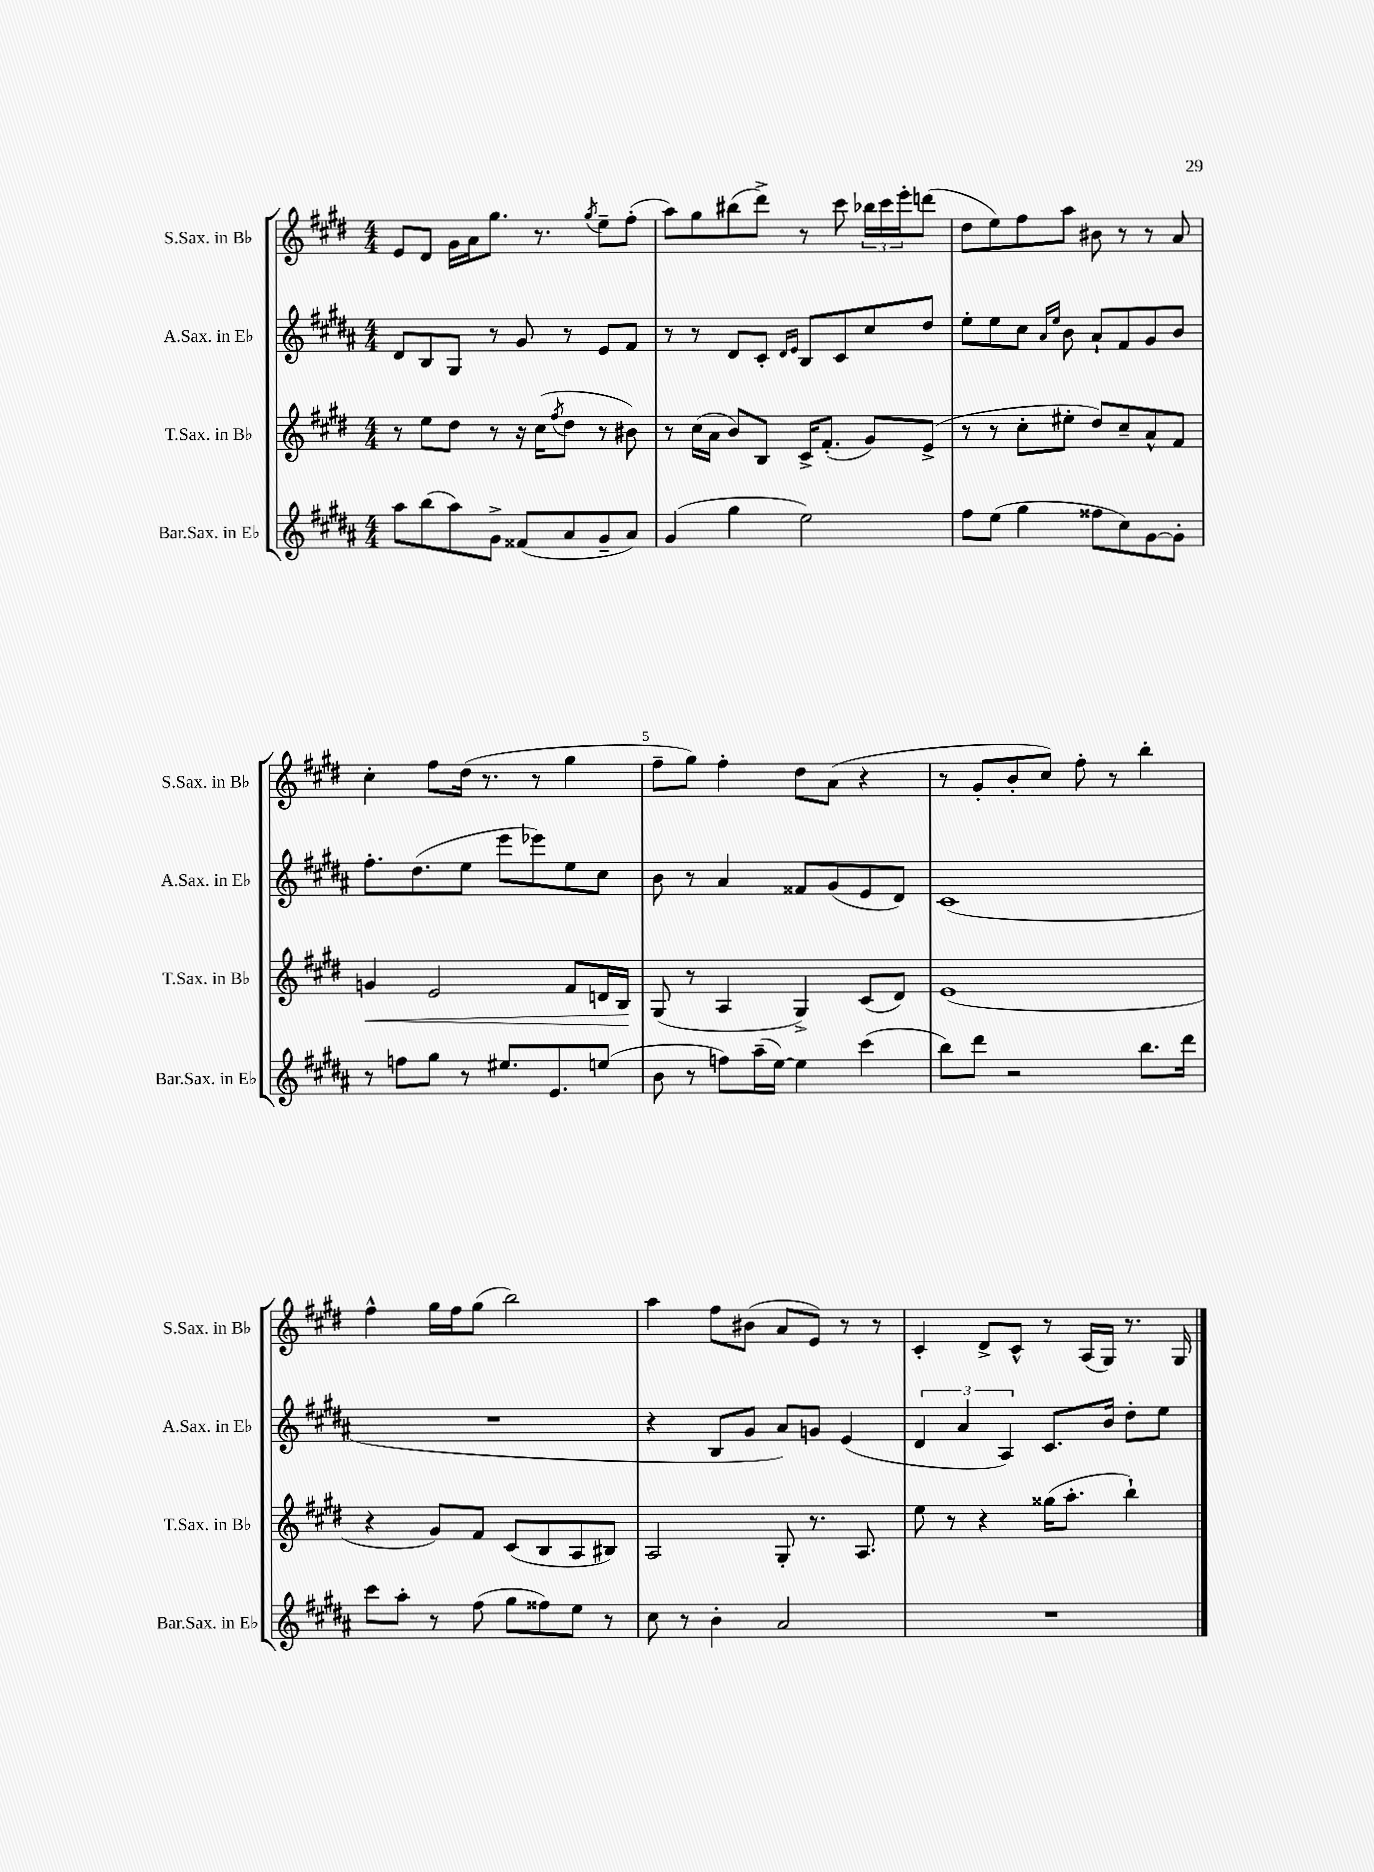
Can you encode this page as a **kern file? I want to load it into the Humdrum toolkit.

**kern	**kern	**kern	**kern
*staff4	*staff3	*staff2	*staff1
*clefG2	*clefG2	*clefG2	*clefG2
*k[f#c#g#d#a#]	*k[f#c#g#d#]	*k[f#c#g#d#a#]	*k[f#c#g#d#]
*M4/4	*M4/4	*M4/4	*M4/4
8aa#	8r	8d#	8e
(8bb	8ee	8B	8d#
8aa#)	8dd#	8G#	16g#
.	.	.	16a
8g#^	8r	8r	8.gg#
(8f##	16r	8g#	.
.	(16cc#	.	8.r
.	8qff#	.	.
8a#	8dd#	8r	.
.	.	.	8qgg#
8g#~	8r	8e	8ee~
8a#)	8b#)	8f#	(8ff#'
=	=	=	=
(4g#	8r	8r	8aa)
.	(16cc#	8r	8gg#
.	16a	.	.
4gg#	8b)	8d#	(8bb#
.	8B	8c#'	8ddd#^)
.	.	16qqd#	.
.	.	16qqe	.
2ee)	16c#^	8B	8r
.	(8.f#'	.	.
.	.	8c#	8ccc#
.	8g#)	8cc#	24bb-
.	.	.	24ccc#
.	.	.	24eee'
.	(8e^	8dd#	(8ddd
=	=	=	=
8ff#	8r	8ee'	8dd#
(8ee	8r	8ee	8ee)
4gg#	8cc#'	8cc#	8ff#
.	.	16qqa#	.
.	.	16qqee	.
.	8ee#'	8b	8aa
8ff##	8dd#)	8a#`	8b#
8cc#)	8cc#~	8f#	8r
[8g#	8a^^	8g#	8r
8g#']	8f#	8b	8a
=	=	=	=
8r	4g	8.ff#'	4cc#'
8ff	.	.	.
.	.	(8.dd#	.
8gg#	2e	.	8ff#
8r	.	8ee	(16dd#
.	.	.	8.r
8.ee#	.	8eee	.
.	.	8eee-)	8r
8.e	.	.	.
.	8f#	8ee	4gg#
(8ee	16d	8cc#	.
.	16B	.	.
=	=	=	=
8b	(8G#	8b	8ff#~
8r	8r	8r	8gg#)
8ff)	4A	4a#	4ff#'
(16aa#~	.	.	.
[16ee)	.	.	.
4ee]	4G#^)	8f##	8dd#
.	.	(8g#	(8a
(4ccc#	(8c#	8e	4r
.	8d#)	8d#)	.
=	=	=	=
8bb)	(1e	(1c#	8r
8ddd#	.	.	8g#'
2r	.	.	8b'
.	.	.	8cc#)
.	.	.	8ff#'
.	.	.	8r
8.bb	.	.	4bb'
16ddd#	.	.	.
=	=	=	=
8ccc#	4r	1r	4ff#^^
8aa#'	.	.	.
8r	8g#)	.	16gg#
.	.	.	16ff#
(8ff#	8f#	.	(8gg#
8gg#	(8c#	.	2bb)
8ff##)	8B	.	.
8ee	8A	.	.
8r	8B#)	.	.
=	=	=	=
8cc#	2A	4r	4aa
8r	.	.	.
4b'	.	8B	8ff#
.	.	8g#	(8b#
2a#	8G#'	8a#)	8a
.	8.r	8g	8e)
.	.	(4e	8r
.	8.A	.	.
.	.	.	8r
=	=	=	=
1r	8ee	6d#	4c#'
.	8r	.	.
.	.	6a#	.
.	4r	.	8d#^
.	.	6A#)	.
.	.	.	8c#^^
.	(16gg##	8.c#	8r
.	8.aa'	.	.
.	.	.	(16A
.	.	16b	16G#)
.	4bb`)	8dd#'	8.r
.	.	8ee	.
.	.	.	16G#
==	==	==	==
*-	*-	*-	*-
